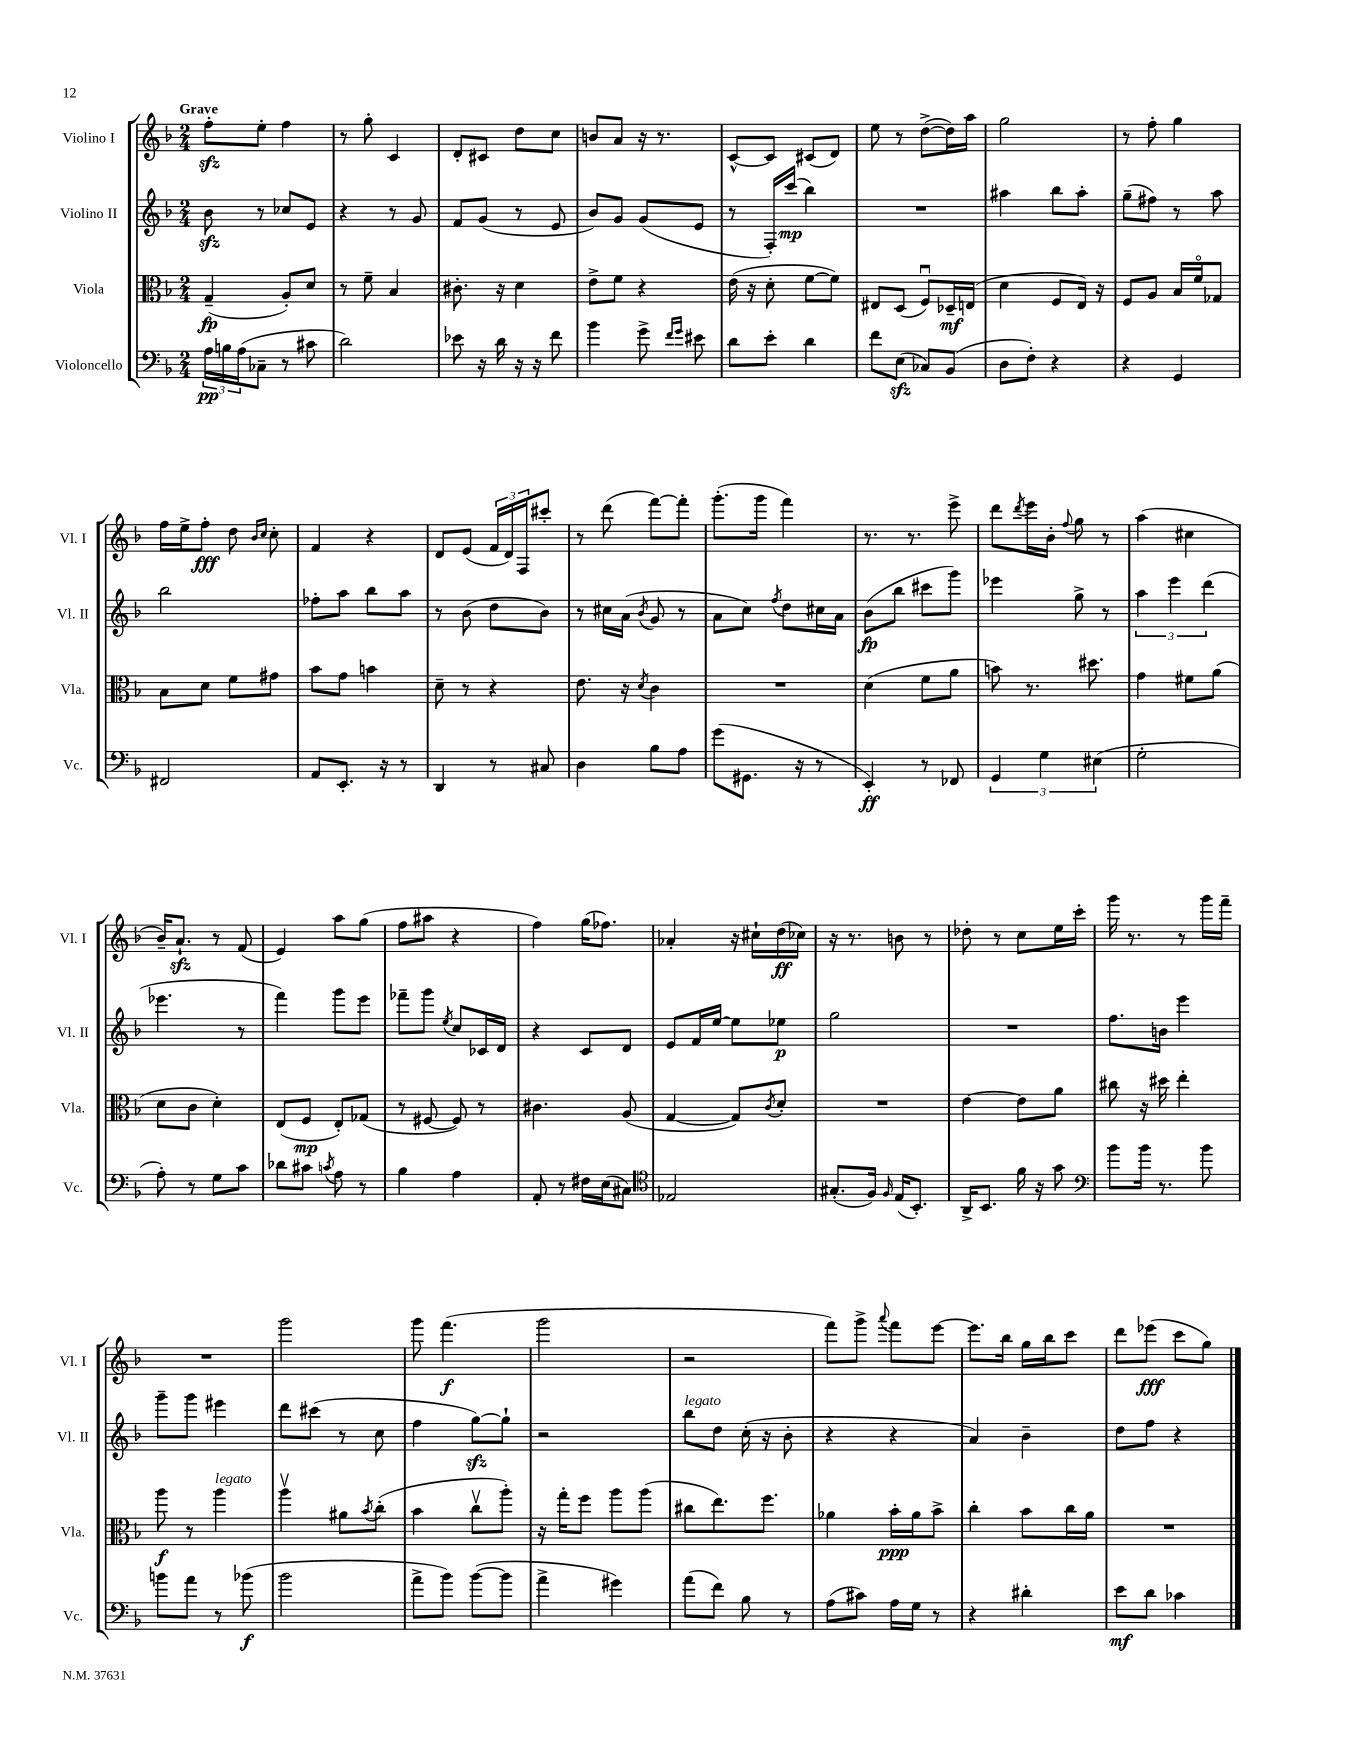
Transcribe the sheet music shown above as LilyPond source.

<<
\new StaffGroup <<
\new Staff = "s0" \with { instrumentName = "Violino I" shortInstrumentName = "Vl. I" } {
    \clef treble \key f \major \numericTimeSignature \time 2/4 \tempo "Grave"
    f''8-.\sfz e''8-. f''4 |
    r8 g''8-. c'4 |
    d'8-. cis'8 d''8 c''8 |
    b'8 a'8 r16 r8. |
    c'8~-^ c'8 cis'8( d'8) |
    e''8 r8 d''8~->( d''16) a''16 |
    g''2 |
    r8 f''8-. g''4 |
    f''16 e''16-> f''8-.\fff d''8 \grace { bes'16 c''16 } c''8-. |
    f'4 r4 |
    d'8 e'8( \tuplet 3/2 { f'16 d'16) f16 } cis'''8-. |
    r8 d'''8( f'''8~) f'''8-. |
    g'''8.-.( g'''16 f'''4) |
    r8. r8. e'''8-> |
    d'''8 \acciaccatura { d'''8 } e'''16 bes'16-. \appoggiatura { f''8 } g''8 r8 |
    a''4( cis''4 |
    bes'16--) a'8.-!\sfz r8 f'8( |
    e'4) a''8 g''8( |
    f''8 ais''8 r4 |
    f''4) g''16( fes''8.) |
    aes'4-. r16 cis''16-! d''16\ff( ces''16) |
    r16 r8. b'8 r8 |
    des''8-. r8 c''8 e''16 c'''16-. |
    g'''16 r8. r8 g'''16 f'''16-- |
    R2 |
    g'''2 |
    g'''8 f'''4.\f( |
    g'''2 |
    r2 |
    f'''8) g'''8-> \appoggiatura { a'''8 } f'''8 e'''8~ |
    e'''8. bes''16 g''16 bes''16 c'''8 |
    d'''8 ees'''8\fff( c'''8 g''8) \bar "|." |
}
\new Staff = "s1" \with { instrumentName = "Violino II" shortInstrumentName = "Vl. II" } {
    \clef treble \key f \major \numericTimeSignature \time 2/4
    bes'8\sfz r8 ces''8 e'8 |
    r4 r8 g'8 |
    f'8 g'8( r8 e'8 |
    bes'8) g'8 g'8( e'8 |
    r8 f16-.) c'''16\mp( bes''4) |
    R2 |
    ais''4 bes''8 ais''8-. |
    g''8--( fis''8) r8 a''8 |
    bes''2 |
    fes''8-. a''8 bes''8 a''8 |
    r8 bes'8( d''8 bes'8) |
    r8 cis''16 a'16( \acciaccatura { bes'8 } g'8 r8 |
    a'8 c''8) \acciaccatura { f''8 } d''8 cis''16 a'16 |
    bes'8\fp( bes''8 cis'''8 g'''8) |
    ees'''4 g''8-> r8 |
    \tuplet 3/2 { a''4 e'''4 d'''4( } |
    ees'''4. r8 |
    f'''4) g'''8 e'''8 |
    fes'''8-- g'''8 \acciaccatura { e''8 } c''8 ces'16 d'16 |
    r4 c'8 d'8 |
    e'8 f'16 e''16~ e''8 ees''8\p |
    g''2 |
    R2 |
    f''8. b'16 e'''4 |
    g'''8-- g'''8 eis'''4 |
    d'''8 cis'''8( r8 c''8 |
    f''4 g''8~\sfz) g''8-! |
    r2 |
    bes''8^\markup { \italic "legato" } d''8 c''16-.( r16 bes'8-. |
    r4 r4 |
    a'4) bes'4-- |
    d''8 f''8 r4 \bar "|." |
}
\new Staff = "s2" \with { instrumentName = "Viola" shortInstrumentName = "Vla." } {
    \clef alto \key f \major \numericTimeSignature \time 2/4
    g4--\fp( a8-.) d'8 |
    r8 f'8-- bes4 |
    cis'8.-. r16 d'4 |
    e'8-> f'8 r4 |
    e'16( r16 d'8-. f'8~ f'8) |
    eis8 d8( f8\downbow) des16--\mf e16( |
    d'4 f8 e16) r16 |
    f8 a8 bes16 f'16\flageolet ges8 |
    bes8 d'8 f'8 gis'8 |
    bes'8 g'8 b'4 |
    d'8-- r8 r4 |
    e'8. r16 \acciaccatura { d'8 } c'4 |
    R2 |
    d'4( f'8 a'8 |
    b'8) r8. dis''8. |
    g'4 fis'8 a'8( |
    d'8 c'8 d'4-.) |
    e8( f8\mp e8-.) ges8( |
    r8 fis8~ fis8) r8 |
    cis'4. a8( |
    g4~ g8) \acciaccatura { c'8 } d'8-. |
    R2 |
    e'4~ e'8 a'8 |
    cis''8 r16 dis''16 e''4-. |
    a''8\f r8 a''4^\markup { \italic "legato" } |
    a''4\upbow ais'8 \acciaccatura { bes'8 } c''8-.( |
    bes'4 c''8\upbow a''8-.) |
    r16 g''16-. f''8 a''8 a''8( |
    cis''8 e''8.) f''8. |
    aes'4 bes'16-.\ppp aes'16 bes'8-> |
    c''4-. bes'8 c''16 a'16 |
    R2 \bar "|." |
}
\new Staff = "s3" \with { instrumentName = "Violoncello" shortInstrumentName = "Vc." } {
    \clef bass \key f \major \numericTimeSignature \time 2/4
    \tuplet 3/2 { a16\pp b16 a16( } ces8-- r8 cis'8 |
    d'2) |
    ees'8 r16 d'16 r16 r16 f'8 |
    bes'4 g'8-> \grace { f'16 g'16 } eis'8 |
    d'8 e'8-. d'4 |
    f'8 e8\sfz( ces8) bes,8( |
    d8 f8-.) r4 |
    r4 g,4 |
    fis,2 |
    a,8 e,8.-. r16 r8 |
    d,4 r8 cis8 |
    d4 bes8 a8 |
    g'8( gis,8. r16 r8 |
    e,4-.\ff) r8 fes,8 |
    \tuplet 3/2 { g,4 g4 eis4( } |
    g2-. |
    a8-.) r8 g8 c'8 |
    des'8 cis'8 \acciaccatura { c'8 } a8 r8 |
    bes4 a4 |
    a,8-. r8 fis16 e16( cis8) |
    \clef tenor ees2 |
    gis8.-.( f16) \grace { f16 } e16( bes,8.-.) |
    a,16-> bes,8. f'16 r16 g'8 |
    \clef bass bes'8 bes'16 r8. bes'8 |
    b'8 a'8 r8 bes'8\f( |
    bes'2 |
    a'8-> bes'8) bes'8~( bes'8 |
    a'4-> gis'4) |
    a'8( f'8) bes8 r8 |
    a8( cis'8) a16 g16 r8 |
    r4 dis'4-. |
    e'8\mf d'8 ces'4 \bar "|." |
}
>>
>>
\layout { \context { \Score \remove "Bar_number_engraver" } }
